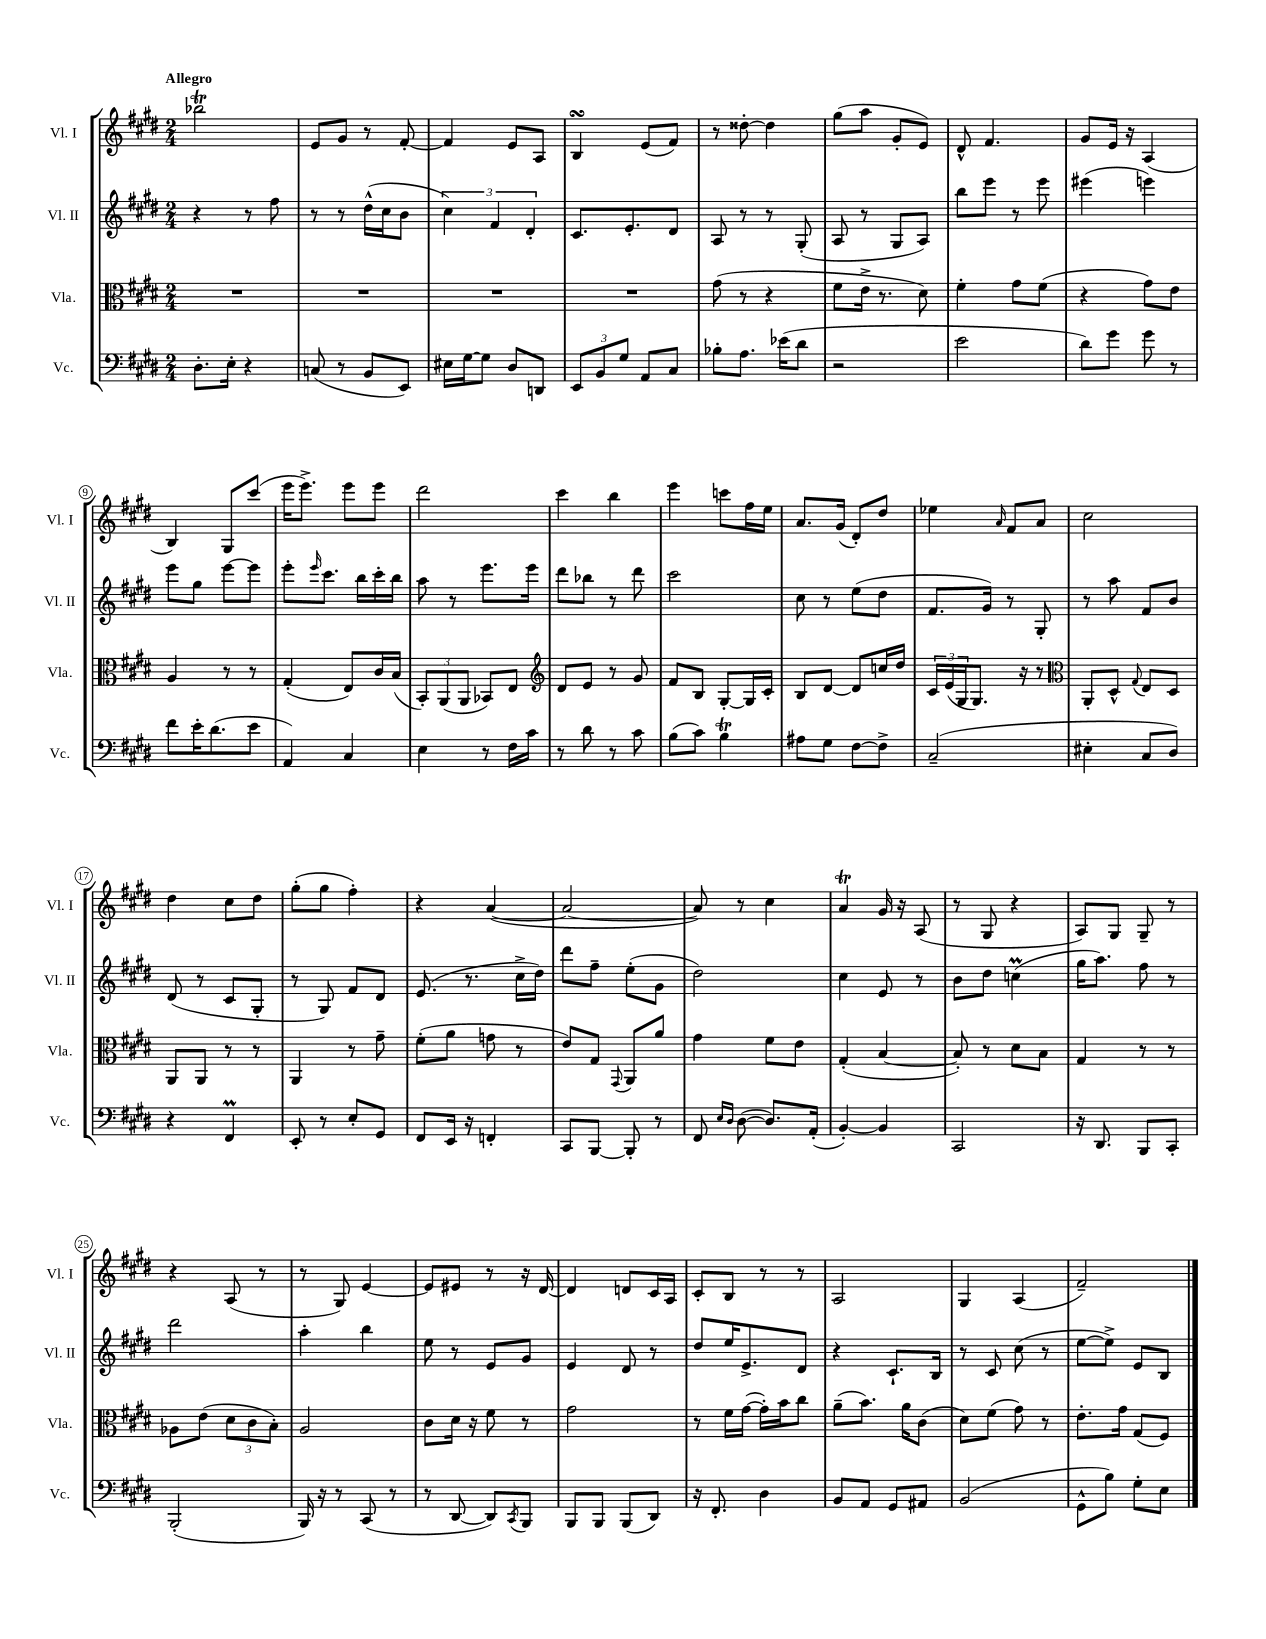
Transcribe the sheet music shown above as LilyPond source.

<<
\new StaffGroup <<
\new Staff = "s0" \with { instrumentName = "Vl. I" shortInstrumentName = "Vl. I" } {
    \clef treble \key e \major \numericTimeSignature \time 2/4 \tempo "Allegro"
    bes''2\trill |
    e'8 gis'8 r8 fis'8~-. |
    fis'4 e'8 a8 |
    b4\turn e'8( fis'8) |
    r8 disis''8~-. disis''4 |
    gis''8( a''8 gis'8-. e'8) |
    dis'8-^ fis'4. |
    gis'8 e'16 r16 a4( |
    b4) gis8 cis'''8( |
    e'''16 e'''8.->) e'''8 e'''8 |
    dis'''2 |
    cis'''4 b''4 |
    e'''4 c'''8 fis''16 e''16 |
    a'8. gis'16( dis'8-.) dis''8 |
    ees''4 \grace { a'16 } fis'8 a'8 |
    cis''2 |
    dis''4 cis''8 dis''8 |
    gis''8-.( gis''8 fis''4-.) |
    r4 a'4~( |
    a'2~ |
    a'8) r8 cis''4 |
    a'4\trill gis'16 r16 a8( |
    r8 gis8 r4 |
    a8) gis8 gis8-- r8 |
    r4 a8( r8 |
    r8 gis8) e'4~ |
    e'8 eis'8 r8 r16 dis'16~ |
    dis'4 d'8 cis'16 a16 |
    cis'8-. b8 r8 r8 |
    a2 |
    gis4 a4( |
    fis'2--) \bar "|." |
}
\new Staff = "s1" \with { instrumentName = "Vl. II" shortInstrumentName = "Vl. II" } {
    \clef treble \key e \major \numericTimeSignature \time 2/4
    r4 r8 fis''8 |
    r8 r8 dis''16-^( cis''16 b'8 |
    \tuplet 3/2 { cis''4) fis'4 dis'4-. } |
    cis'8. e'8.-. dis'8 |
    a8 r8 r8 gis8-.( |
    a8 r8 gis8 a8) |
    b''8 e'''8 r8 e'''8 |
    eis'''4( e'''4) |
    e'''8 gis''8 e'''8~ e'''8 |
    e'''8-. \grace { e'''16 } cis'''8. b''16 cis'''16-. b''16 |
    a''8 r8 e'''8. e'''16 |
    dis'''8 bes''8 r8 dis'''8 |
    cis'''2 |
    cis''8 r8 e''8( dis''8 |
    fis'8. gis'16) r8 gis8-. |
    r8 a''8 fis'8 b'8 |
    dis'8( r8 cis'8 gis8-. |
    r8 gis8) fis'8 dis'8 |
    e'8.( r8. cis''16-> dis''16) |
    dis'''8 fis''8-- e''8-.( gis'8 |
    dis''2) |
    cis''4 e'8 r8 |
    b'8 dis''8 c''4\prall( |
    gis''16 a''8.) fis''8 r8 |
    dis'''2 |
    a''4-. b''4 |
    e''8 r8 e'8 gis'8 |
    e'4 dis'8 r8 |
    dis''8 e''16 e'8.-> dis'8 |
    r4 cis'8.-! b16 |
    r8 cis'8 cis''8( r8 |
    e''8~ e''8->) e'8 b8 \bar "|." |
}
\new Staff = "s2" \with { instrumentName = "Vla." shortInstrumentName = "Vla." } {
    \clef alto \key e \major \numericTimeSignature \time 2/4
    R2 |
    R2 |
    R2 |
    R2 |
    gis'8( r8 r4 |
    fis'8 e'16-> r8. dis'8) |
    fis'4-. gis'8 fis'8( |
    r4 gis'8) e'8 |
    a4 r8 r8 |
    gis4-.( e8) cis'16 b16( |
    \tuplet 3/2 { b,8-.) a,8( a,8 } bes,8) e8 |
    \clef treble dis'8 e'8 r8 gis'8 |
    fis'8 b8 gis8~-. gis16 cis'16-. |
    b8 dis'8~ dis'8 c''16 dis''16 |
    \tuplet 3/2 { cis'16 e'16( gis16 } gis8.) r16 r8 |
    \clef alto a,8-. dis8-^ \appoggiatura { gis8 } e8 dis8 |
    a,8 a,8 r8 r8 |
    a,4 r8 gis'8-- |
    fis'8-.( a'8 g'8 r8 |
    e'8) gis8 \appoggiatura { gis,8 } a,8 a'8 |
    gis'4 fis'8 e'8 |
    gis4-.( b4~ |
    b8-.) r8 dis'8 b8 |
    gis4 r8 r8 |
    aes8 e'8( \tuplet 3/2 { dis'8 cis'8 b8-.) } |
    a2 |
    cis'8 dis'16 r16 fis'8 r8 |
    gis'2 |
    r8 fis'16 gis'16~( gis'16-.) b'16 cis''8 |
    a'8--( b'8.) a'16 cis'8( |
    dis'8) fis'8( gis'8) r8 |
    e'8.-. gis'16 gis8( fis8) \bar "|." |
}
\new Staff = "s3" \with { instrumentName = "Vc." shortInstrumentName = "Vc." } {
    \clef bass \key e \major \numericTimeSignature \time 2/4
    dis8.-. e16-. r4 |
    c8( r8 b,8 e,8) |
    eis16 gis16~ gis8 dis8 d,8 |
    \tuplet 3/2 { e,8 b,8 gis8 } a,8 cis8 |
    bes8-. a8. ees'16( dis'8 |
    r2 |
    e'2 |
    dis'8) gis'8 gis'8 r8 |
    fis'8 e'16-. dis'8.( e'8 |
    a,4) cis4 |
    e4 r8 fis16 cis'16 |
    r8 dis'8 r8 cis'8 |
    b8( cis'8) b4\trill |
    ais8 gis8 fis8~ fis8-> |
    cis2--( |
    eis4-. cis8 dis8) |
    r4 fis,4\prall |
    e,8-. r8 e8-. gis,8 |
    fis,8 e,16 r16 f,4-. |
    cis,8 b,,8~ b,,8-. r8 |
    fis,8 \grace { e16 dis16 } dis8~( dis8.) a,16-.( |
    b,4~-.) b,4 |
    cis,2 |
    r16 dis,8. b,,8 cis,8-. |
    b,,2-.( |
    b,,16) r16 r8 cis,8( r8 |
    r8 dis,8~ dis,8) \acciaccatura { cis,8 } b,,8 |
    b,,8 b,,8 b,,8( dis,8) |
    r16 fis,8.-. dis4 |
    b,8 a,8 gis,8 ais,8 |
    b,2( |
    gis,8-^ b8) gis8-. e8 \bar "|." |
}
>>
>>
\layout { \context { \Score \override BarNumber.stencil = #(make-stencil-circler 0.1 0.3 ly:text-interface::print) } }
